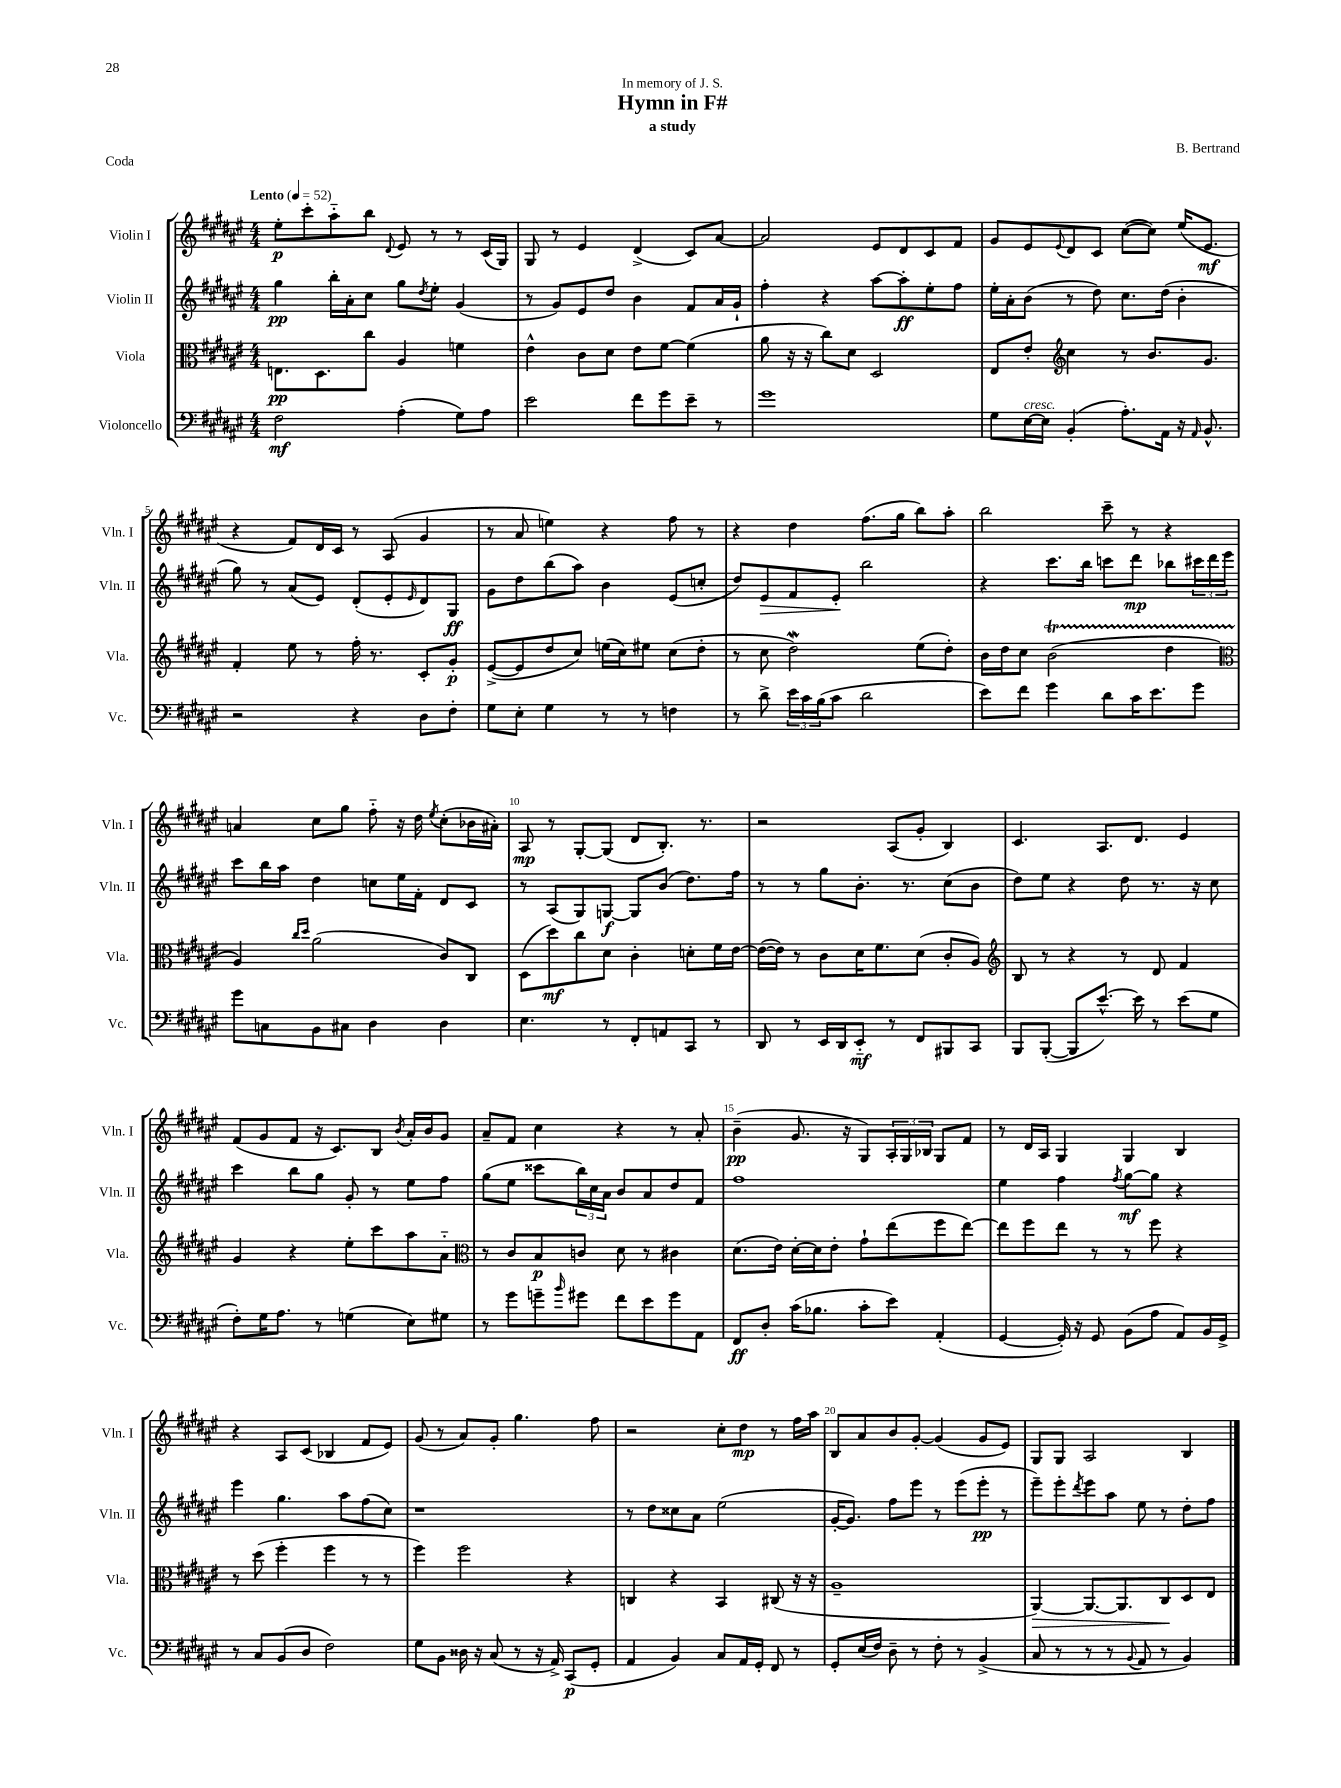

**kern	**kern	**kern	**kern
*staff4	*staff3	*staff2	*staff1
*clefF4	*clefC3	*clefG2	*clefG2
*k[f#c#g#d#a#e#]	*k[f#c#g#d#a#e#]	*k[f#c#g#d#a#e#]	*k[f#c#g#d#a#e#]
*M4/4	*M4/4	*M4/4	*M4/4
*MM52	*MM52	*MM52	*MM52
2F#	8.E	4gg#	8ee#'
.	.	.	8ccc#'
.	8.D#	.	.
.	.	16bb'	8aa#'~
.	.	16a#'	.
.	8cc#	8cc#	8bb
.	.	.	8qqd#
(4A#'	4A#	8gg#	8e#
.	.	8qdd#	.
.	.	8ee#'	8r
8G#)	4f	(4g#	8r
8A#	.	.	(16c#
.	.	.	16G#)
=	=	=	=
2e#	4e#^^	8r	8G#
.	.	8g#)	8r
.	8c#	8e#	4e#
.	8d#	8dd#	.
8f#	8e#	4b	(4d#^
8g#	[8f#	.	.
8e#~	(4f#]	8f#	8c#)
8r	.	16a#	[8a#
.	.	16g#`	.
=	=	=	=
1g#	8a#	4ff#'	2a#]
.	16r	.	.
.	16r	.	.
.	8cc#)	4r	.
.	8d#	.	.
.	2D#	[8aa#	8e#
.	.	8aa#']	8d#
.	.	8ee#'	8c#
.	.	8ff#	8f#
=	=	=	=
8G#	8E#	16ee#'	8g#
.	.	16a#'	.
[16E#	8e#'	(8b	8e#
16E#]	.	.	.
*	*clefG2	*	*
.	.	.	8qqe#
(4BB'	4cc#	8r	8d#
.	.	8dd#)	8c#
8.A#')	8r	8.cc#	([8cc#
.	8.b	.	8cc#])
16AA#	.	(16dd#	.
16r	.	4b'	(16ee#
16qqAA#	.	.	.
8.BB^^	8.g#	.	8.e#
=	=	=	=
2r	4f#'	8gg#)	4r
.	.	8r	.
.	8ee#	(8a#	8f#)
.	8r	8e#)	16d#
.	.	.	16c#
4r	16ff#'	(8d#'	8r
.	8.r	.	.
.	.	8e#'	(8A#
.	.	16qqe#	.
8D#	8c#'	8d#)	4g#
8F#'	8g#'	8G#	.
=	=	=	=
8G#	([8e#^	8g#	8r
8E#'	8e#]	8dd#	8a#
4G#	8dd#	(8bb	4ee)
.	8cc#)	8aa#)	.
8r	(16ee	4b	4r
.	16cc#)	.	.
8r	8ee#	.	.
4F	(8cc#	(8e#	8ff#
.	8dd#'	8cc'	8r
=	=	=	=
8r	8r	8dd#)	4r
8d#^	8cc#	8e#	.
24e#	2dd#)	8f#	4dd#
24c#	.	.	.
(24B	.	.	.
8c#	.	8e#'	.
2d#	.	2bb	(8.ff#
.	.	.	16gg#
.	(8ee#	.	8bb)
.	8dd#')	.	8aa#'
=	=	=	=
8e#)	16b	4r	2bb
.	16dd#	.	.
8f#	8cc#	.	.
4g#	(2b	8.ccc#	.
.	.	16bb	.
8d#	.	8ccc	8ccc#~
16c#	.	8ddd#	8r
8.e#	.	.	.
.	4dd#	8bb-	4r
8g#	.	24ccc#	.
.	.	24ddd#	.
.	.	24eee#	.
=	=	=	=
*	*clefC3	*	*
8g#	4A#)	8ccc#	4a
8C	.	16bb	.
.	.	16aa#	.
.	16qqcc#	.	.
.	16qqdd#	.	.
8BB	(2a#	4dd#	8cc#
8C#	.	.	8gg#
4D#	.	8cc	8ff#'~
.	.	16ee#	16r
.	.	16f#'	16dd#
.	.	.	8qee#
4D#	8c#)	8d#	(8cc#'
.	8C#	8c#	16b-
.	.	.	16a#')
=	=	=	=
4.E#	(8D#	8r	8A#
.	8dd#)	(8A#	8r
.	8cc#	8G#)	[8G#'
8r	8d#	[8G	(8G#]
8FF#'	4c#'	8G]	8d#
8AA	.	(8b	8.B')
8CC#	8d'	8.dd#)	.
.	.	.	8.r
8r	16f#	.	.
.	[16e#	16ff#	.
=	=	=	=
8DD#	(16e#_	8r	2r
.	16e#])	.	.
8r	8r	8r	.
16EE#	8c#	8gg#	.
16DD#	.	.	.
8EE#'~	16d#	8.b'	.
.	8.f#	.	.
8r	.	.	(8A#
.	.	8.r	.
8FF#	(8d#	.	8g#'
8BBB#	8c#'	(8cc#	4B)
8CC#	8A#)	8b	.
=	=	=	=
*	*clefG2	*	*
8BBB	8B	8dd#)	4.c#
([8BBB'	8r	8ee#	.
8BBB]	4r	4r	.
[8.e#^^)	.	.	8.A#
.	8r	8dd#	.
16e#]	.	.	8.d#
8r	8d#	8.r	.
(8e#	4f#	.	4e#
.	.	16r	.
8G#	.	8cc#	.
=	=	=	=
8F#')	4g#	4ccc#	(8f#
16G#	.	.	8g#
8.A#	.	.	.
.	4r	8bb	8f#
8r	.	8gg#	16r
.	.	.	8.c#)
(4G	8ee#'	8g#'	.
.	8ccc#	8r	8B
.	.	.	8qb
8E#)	8aa#	8ee#	16a#'
.	.	.	16b
8G#	8a#'~	8ff#	8g#
=	=	=	=
*	*clefC3	*	*
8r	8r	(8gg#	8a#~
8g#	8c#	8ee#	8f#
8g~	8B	8ccc##	4cc#
16qqb	.	.	.
8g#	8c	24bb)	.
.	.	24cc#	.
.	.	24a#	.
8f#	8d#	8b	4r
8e#	8r	8a#	.
8g#	4c#	8dd#	8r
8AA#	.	8f#	8a#'
=	=	=	=
8FF#	(8.d#	1ff#	(4b~
8D#'	.	.	.
.	16e#)	.	.
(16c#	[16d#'	.	8.g#
8.B-	16d#]	.	.
.	8e#'	.	.
.	.	.	16r
8c#'	8g#`	.	8G#)
8e#)	(8ee#	.	24A#'
.	.	.	24G#
.	.	.	24B-
(4AA#'	8ff#	.	8G#
.	[8ee#)	.	8f#
=	=	=	=
[4GG#	8ee#]	4ee#	8r
.	8ff#	.	16d#
.	.	.	16A#
16GG#'])	8ee#	4ff#	4G#
16r	.	.	.
8GG#	8r	.	.
.	.	8qff#	.
(8BB	8r	[8gg#	4G#
8A#	8ff#	8gg#]	.
8AA#)	4r	4r	4B
16BB	.	.	.
16GG#^	.	.	.
=	=	=	=
8r	8r	4eee#	4r
8C#	(8dd#	.	.
(8BB	4ff#'	4.gg#	8A#
8D#	.	.	(8c#
2F#)	4ff#	.	4B-
.	.	8aa#	.
.	8r	(8ff#	8f#
.	8r	8cc#)	8e#)
=	=	=	=
8G#	4ff#)	1r	(8g#
8BB	.	.	8r
16D##	2ff#	.	8a#)
16r	.	.	.
(8C#	.	.	8g#'
8r	.	.	4.gg#
16r	.	.	.
16AA#^)	.	.	.
(8CC#	4r	.	.
8GG#'	.	.	8ff#
=	=	=	=
4AA#	4C	8r	2r
.	.	8dd#	.
4BB)	4r	8cc##	.
.	.	8a#	.
8C#	4BB	(2ee#	8cc#'
16AA#	.	.	8dd#
16GG#'	.	.	.
8FF#	(8C#	.	8r
8r	16r	.	16ff#
.	16r	.	16aa#
=	=	=	=
8GG#'	1A#~	[16g#'	8B
.	.	8.g#])	.
(16E#	.	.	8a#
16F#)	.	.	.
8D#~	.	8ff#	8b
8r	.	8eee#	[8g#'
8F#'	.	8r	(4g#]
8r	.	(8eee#	.
(4BB^	.	8eee#'	8g#
.	.	8r	8e#)
=	=	=	=
8C#	[4AA#)	8eee#~)	8G#
8r	.	8eee#'	8G#
.	.	8qddd#	.
8r	8.AA#_	8eee#	2A#
8r	.	8aa#	.
.	8.AA#]	.	.
8qqBB	.	.	.
8AA#	.	8ee#	.
8r	8C#	8r	.
4BB)	8D#	8dd#'	4B
.	8E#	8ff#	.
==	==	==	==
*-	*-	*-	*-
